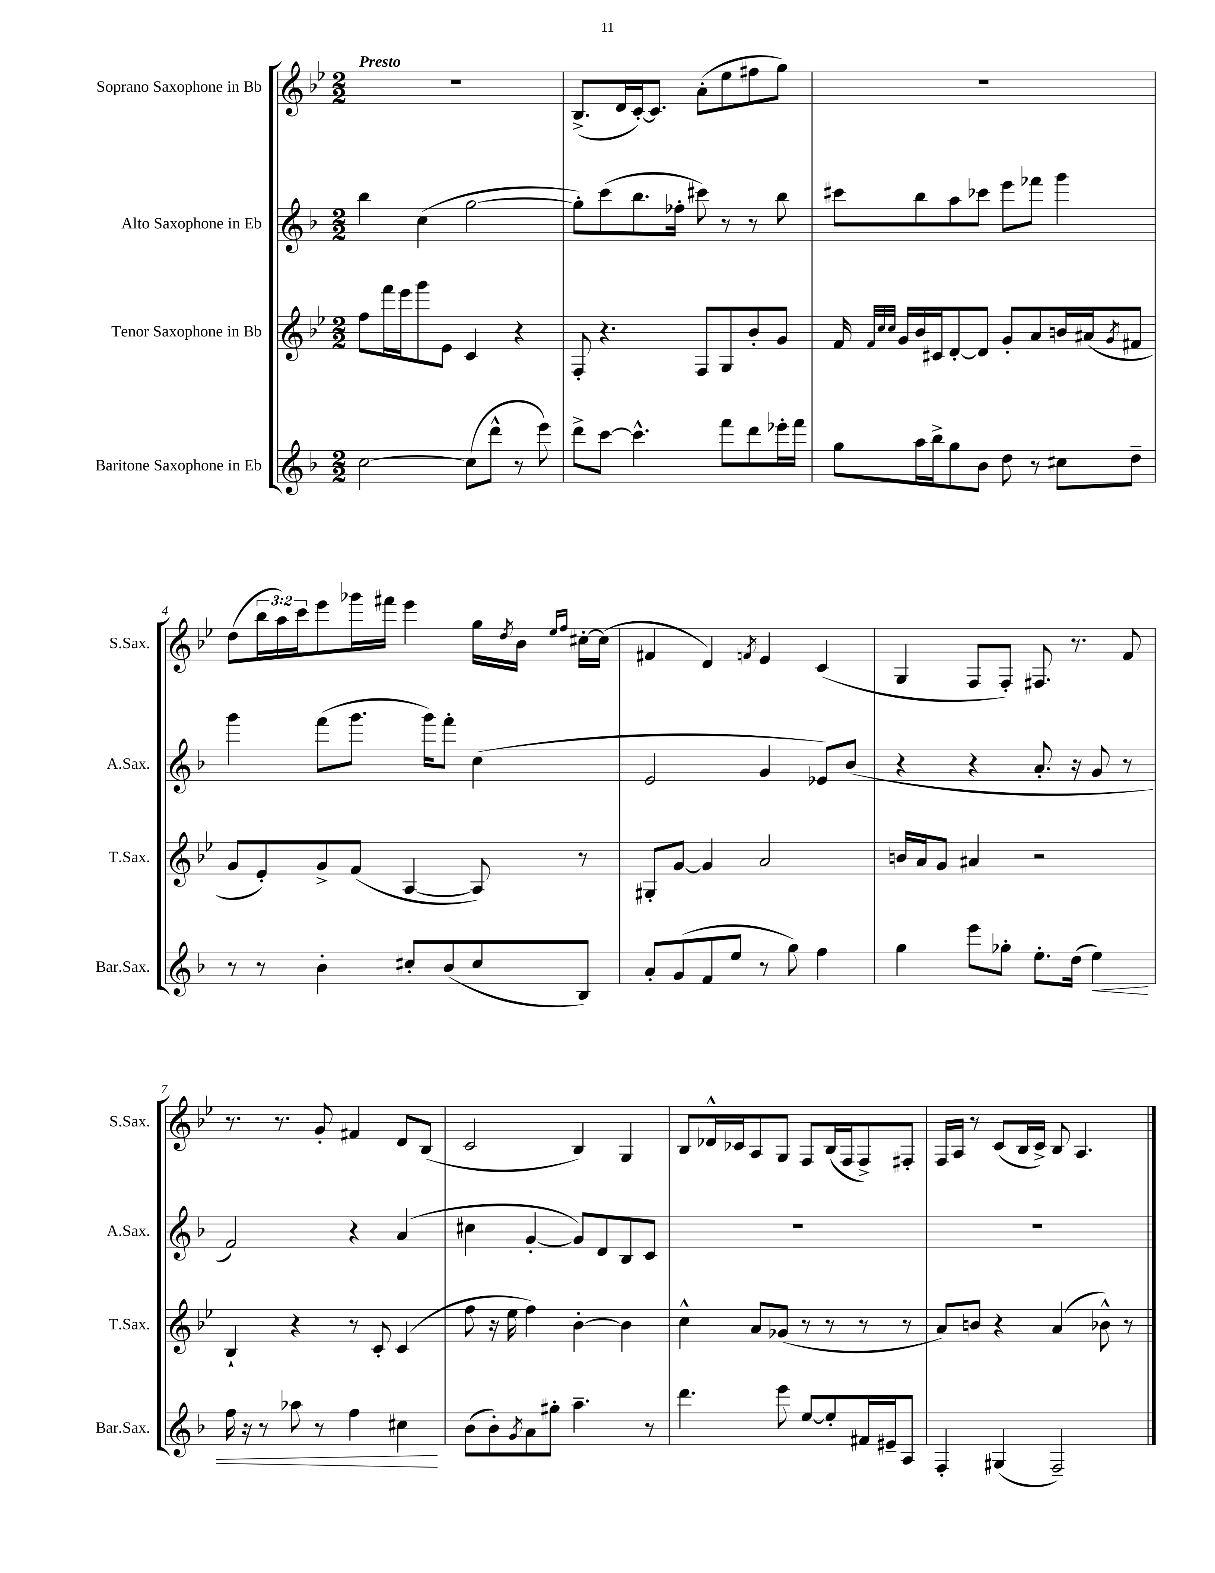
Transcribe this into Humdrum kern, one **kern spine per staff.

**kern	**kern	**kern	**kern
*staff4	*staff3	*staff2	*staff1
*clefG2	*clefG2	*clefG2	*clefG2
*k[b-]	*k[b-e-]	*k[b-]	*k[b-e-]
*M2/2	*M2/2	*M2/2	*M2/2
[2cc\	8ff\L	4bb-\	1r
.	16fff\L	.	.
.	16eee-\J	.	.
.	8ggg\	(4cc\	.
.	8e-\J	.	.
(8cc\]L	4c/	[2gg\	.
8ddd^^\J	.	.	.
8r	4r	.	.
8eee\)	.	.	.
=	=	=	=
8ddd^\L	8F'/	8gg'\]L)	(8.B-^/L
[8ccc\J	4.r	(8ccc\	.
.	.	.	16d/L
4.ccc^^\]	.	8.bb-\	[16c'/J)
.	.	.	8.c/]J
.	.	16ff-'\Jk	.
.	8F/L	8ccc#\)	(8a'\L
8fff\L	8G/	8r	8ee-\
8ddd\	8b-'/	8r	8ff#\
16eee-'\L	8g/J	8bb-\	8gg\J)
16fff\JJ	.	.	.
=	=	=	=
8gg\L	16f/	8ccc#\L	1r
.	32qqf/LLL	.	.
.	32qqcc/	.	.
.	32qqcc/JJJ	.	.
.	16g/LL	.	.
16aa\L	16b-/	8bb-\	.
16bb-^\J	16c#/J	.	.
8gg\	[8d'/	8aa\	.
8b-\J	8d/]J	8ccc-\J	.
8dd\	8g'/L	8eee\L	.
8r	8a/	8fff-\J	.
8cc#\L	16b/L	4ggg\	.
.	(16a#/J	.	.
.	8qg/	.	.
8dd~\J	8f#/J	.	.
=	=	=	=
8r	8g/L	4ggg\	(8dd\L
8r	8e-'/)	.	24bb-\L
.	.	.	24aa\)
.	.	.	24ccc\J
4b-'\	8g^/	(8fff\L	8eee-\
.	(8f/J	8.ggg\J	16ggg-\L
.	.	.	16fff#\JJ
8cc#'/L	[4A/	.	4eee-\
.	.	16ggg\LK)	.
(8b-/	.	8fff'\J	.
8cc#/	8A/])	(4cc\	16gg\LL
.	.	.	8qdd/
.	.	.	16b-\JJ
.	.	.	16qqee-/LL
.	.	.	16qqff/JJ
8B-/J)	8r	.	[16cc#'\LL
.	.	.	(16cc#\]JJ
=	=	=	=
8a'/L	8G#'/L	2e/	4f#/
(8g/	[8g/J	.	.
8f/	4g/]	.	4d/)
8ee/J	.	.	.
.	.	.	8qf/
8r	2a/	4g/	4e-/
8gg\)	.	.	.
4ff\	.	8e-/L)	(4c/
.	.	(8b-/J	.
=	=	=	=
4gg\	16b/LL	4r	4G/
.	16a/J	.	.
.	8g/J	.	.
8eee\L	4a#/	4r	8F/L
8gg-'\J	.	.	8F'/J)
8.ee'\L	2r	8.a'/	8.F#/
(16dd\Jk	.	16r	8.r
4ee\)	.	8g/	.
.	.	8r	8f/
=	=	=	=
16ff\	4B-`/	2f/)	8.r
16r	.	.	.
8r	.	.	.
.	.	.	8.r
8aa-\	4r	.	.
8r	.	.	8g'/
4ff\	8r	4r	4f#/
.	8c'/	.	.
4cc#\	(4c/	(4a/	8d/L
.	.	.	(8B-/J
=	=	=	=
(8b-\L	8ff\	4cc#\	2c/
8b-'\)	16r	.	.
.	16ee-\	.	.
8qg/	.	.	.
8a\	4ff\)	[4g'/	.
8gg#'\J	.	.	.
4.aa~\	[4b-'\	8g/]L)	4B-/)
.	.	8d/	.
.	4b-\]	8B-/	4G/
8r	.	8c/J	.
=	=	=	=
4.ddd\	4cc^^\	1r	8B-/L
.	.	.	16d-^^/L
.	.	.	16c-/J
.	8a/L	.	8A/
8eee\	(8g-/J	.	8G/J
[8ee/L	8r	.	8F/L
8ee'/]	8r	.	(16B-/L
.	.	.	16F/J
16f#/L	8r	.	8F^/)
16e#~/J	.	.	.
8A/J	8r	.	8F#'/J
=	=	=	=
4F'/	8a/L)	1r	16F/LL
.	.	.	16A/JJ
.	8b/J	.	8r
(4G#/	4r	.	(8c/L
.	.	.	16B-/L
.	.	.	16c^/JJ)
2F~/)	(4a/	.	8B-/
.	.	.	4.A/
.	8b-^^\)	.	.
.	8r	.	.
==	==	==	==
*-	*-	*-	*-
